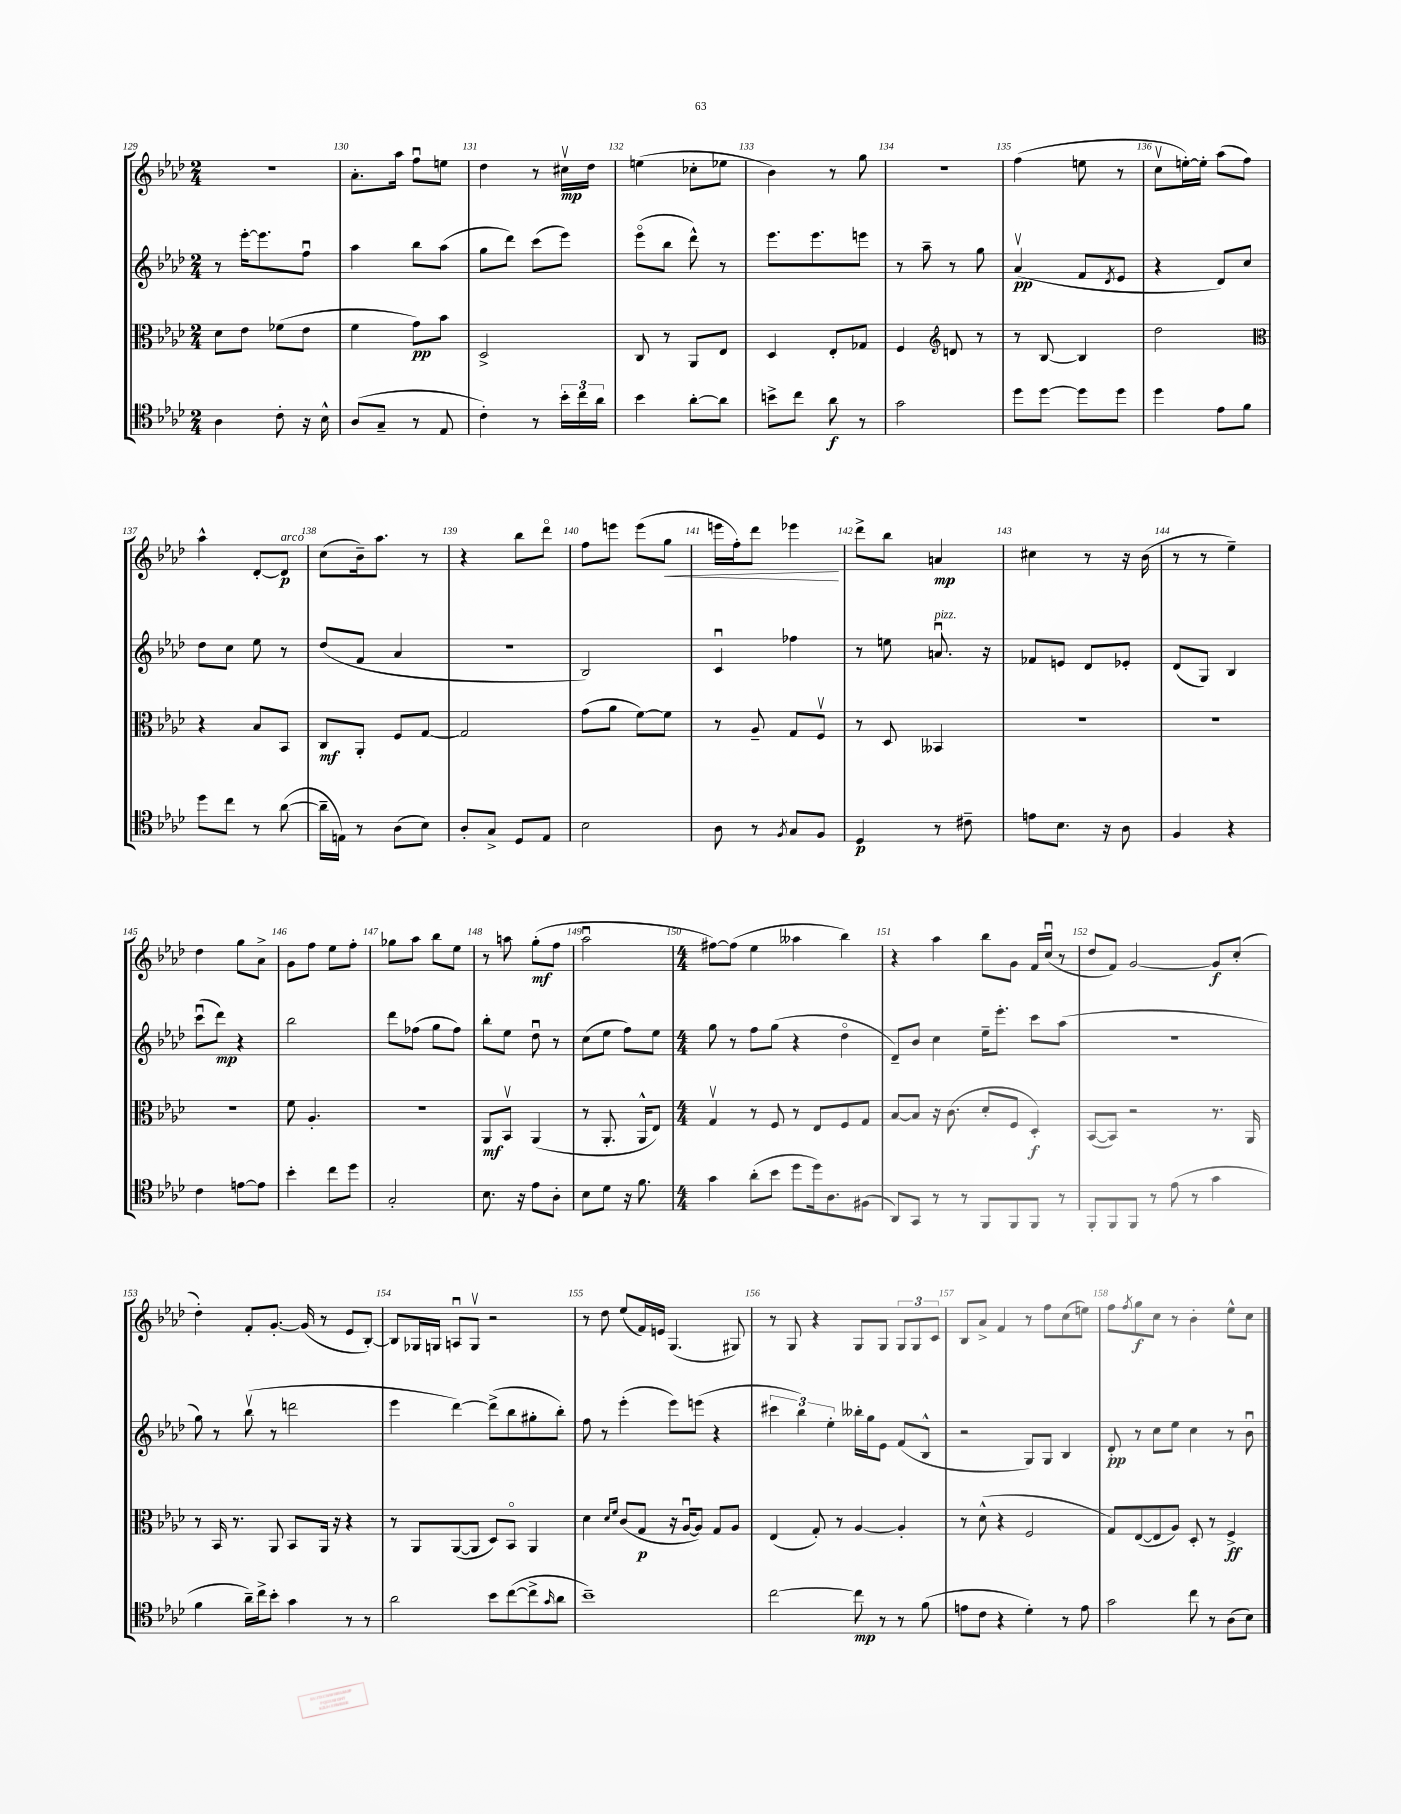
<<
\new StaffGroup <<
\new Staff = "s0" {
    \clef treble \key aes \major \numericTimeSignature \time 2/4
    R2 |
    aes'8.-. aes''16 f''8\downbow e''8 |
    des''4 r8 cis''16\upbow\mp des''16 |
    e''4( ces''8-. ees''8 |
    bes'4) r8 g''8 |
    R2 |
    f''4( e''8 r8 |
    c''8\upbow e''16~-.) e''16-. aes''8( f''8) |
    aes''4-^ des'8~-. des'8\p^\markup { \italic "arco" } |
    c''8( bes'16--) aes''8. r8 |
    r4 bes''8 des'''8\flageolet |
    f''8 e'''8 e'''8( g''8\< |
    e'''16 f''16-.) des'''8 ees'''4\! |
    des'''8-> bes''8 a'4\mp |
    cis''4 r8 r16 bes'16( |
    r8 r8 ees''4--) |
    des''4 g''8 aes'8-> |
    g'8 f''8 ees''8 f''8-. |
    ges''8 aes''8 bes''8 ees''8 |
    r8 a''8 g''8-.\mf( f''8 |
    aes''2\downbow |
    \numericTimeSignature \time 4/4 fis''8~) fis''8( ees''4 aeses''4 bes''4) |
    r4 aes''4 bes''8 g'8 f'16 c''16\downbow( r8 |
    des''8 f'8) g'2~ g'8\f c''8-.( |
    des''4-.) f'8-. g'8.~-. g'16( r8 ees'8 bes8~-.) |
    bes8 ges16 g16 a8\downbow g8\upbow r2 |
    r8 des''8 ees''8( f'16) e'16 g4.( gis8) |
    r8 g8 r4 g8 g8 \tuplet 3/2 { g8 g8 c'8 } |
    bes8 aes'8-> f'4 r8 f''8 c''8( e''8) |
    f''8 \acciaccatura { f''8 } g''8\f c''8 r8 bes'4-. ees''8-^ c''8 \bar "|." |
}
\new Staff = "s1" {
    \clef treble \key aes \major \numericTimeSignature \time 2/4
    r8 ees'''16~-. ees'''8. f''8\downbow |
    aes''4 bes''8 aes''8( |
    g''8 des'''8) c'''8( ees'''8) |
    ees'''8\flageolet( bes''8 des'''8-^) r8 |
    ees'''8. ees'''8. e'''8 |
    r8 aes''8-- r8 g''8 |
    aes'4\upbow\pp( f'8 \acciaccatura { des'8 } ees'8 |
    r4 des'8) c''8 |
    des''8 c''8 ees''8 r8 |
    des''8( f'8 aes'4 |
    r2 |
    bes2) |
    c'4\downbow fes''4 |
    r8 e''8 a'8.\downbow^\markup { \italic "pizz." } r16 |
    fes'8 e'8 des'8 ees'8-. |
    des'8( g8) bes4 |
    c'''8\downbow( des'''8\mp) r4 |
    bes''2 |
    des'''8 fes''8( g''8 fes''8) |
    bes''8-. ees''8 des''8\downbow r8 |
    c''8( ees''8 f''8) ees''8 |
    \numericTimeSignature \time 4/4 g''8 r8 f''8 g''8( r4 des''4\flageolet |
    des'8--) bes'8 c''4 ees''16-- ees'''8.-. c'''8 aes''8( |
    R1 |
    g''8) r8 bes''8\upbow( r8 d'''2 |
    ees'''4 des'''4~) des'''8->( bes''8 gis''8-. bes''8-.) |
    f''8 r8 ees'''4-.( ees'''8) e'''8( r4 |
    \tuplet 3/2 { cis'''4 bes''4) ees''4-. } beses''16-. g''16 ees'8 f'8( bes8-^ |
    r2 g8) g8 bes4 |
    des'8-.\pp r8 c''8 ees''8 c''4 r8 bes'8\downbow \bar "|." |
}
\new Staff = "s2" {
    \clef alto \key aes \major \numericTimeSignature \time 2/4
    des'8 ees'8 fes'8( ees'8 |
    f'4 g'8\pp) bes'8 |
    des2-> |
    c8 r8 aes,8 ees8 |
    des4 ees8-. ges8 |
    f4 \clef treble d'8 r8 |
    r8 bes8~ bes4 |
    des''2 |
    \clef alto r4 bes8 bes,8 |
    c8\mf aes,8-. f8 g8~ |
    g2 |
    g'8( aes'8 f'8~) f'8 |
    r8 aes8-- g8 f8\upbow |
    r8 des8 beses,4 |
    R2 |
    R2 |
    R2 |
    f'8 aes4.-. |
    R2 |
    aes,8\mf bes,8\upbow aes,4( |
    r8 aes,8.-. aes,16-^ ees8) |
    \numericTimeSignature \time 4/4 g4\upbow r8 f8 r8 ees8 f8 g8 |
    bes8~ bes8 r16 c'8.( des'8-. f8 des4-.\f) |
    bes,8~( bes,8) r2 r8. aes,16 |
    r8 bes,16 r8. aes,8 bes,8 aes,16 r16 r4 |
    r8 aes,8 aes,8~( aes,8 des8) bes,8\flageolet aes,4 |
    des'4 \grace { des'16 f'16 } c'8( g8\p r16 aes16~\downbow aes8) g8 aes8 |
    ees4( g8-.) r8 aes4~ aes4-. |
    r8 des'8-^( r4 f2 |
    g8) ees8~( ees8 aes8) des8-. r8 f4->\ff \bar "|." |
}
\new Staff = "s3" {
    \clef tenor \key aes \major \numericTimeSignature \time 2/4
    aes4 c'8-. r16 bes16-^ |
    aes8( g8-- r8 ees8 |
    c'4-.) r8 \tuplet 3/2 { bes'16-. c''16 aes'16 } |
    bes'4 aes'8~-. aes'8 |
    b'8-> c''8 aes'8\f r8 |
    g'2 |
    des''8 des''8~ des''8 des''8 |
    des''4 ees'8 f'8 |
    des''8 c''8 r8 aes'8~( |
    aes'16-- e16) r8 aes8( bes8) |
    aes8-. g8-> des8 ees8 |
    bes2 |
    aes8 r8 \acciaccatura { f8 } g8 f8 |
    des4\p r8 cis'8-- |
    e'8 bes8. r16 aes8 |
    f4 r4 |
    c'4 e'8~ e'8 |
    bes'4-. c''8 des''8 |
    g2-. |
    bes8. r16 ees'8 aes8-. |
    bes8 des'8 r16 f'8. |
    \numericTimeSignature \time 4/4 g'4 aes'8-.( bes'8 des''8 des''16) aes8. fis8( |
    aes,8) g,8 r8 r8 f,8 f,8 f,8 r8 |
    f,8-. f,8 f,8 r8 ees'8( r8 g'4 |
    f'4 aes'16--) c''16-> bes'8-. g'4 r8 r8 |
    aes'2 bes'8 c''8~( c''8-> \grace { g'16 } aes'8 |
    bes'1--) |
    c''2~ c''8\mp r8 r8 f'8( |
    e'8 c'8 r4 des'4-.) r8 e'8 |
    g'2 c''8 r8 aes8( bes8) \bar "|." |
}
>>
>>
\layout { \context { \Score currentBarNumber = #129 \override BarNumber.break-visibility = ##(#f #t #t) barNumberVisibility = #all-bar-numbers-visible } }
